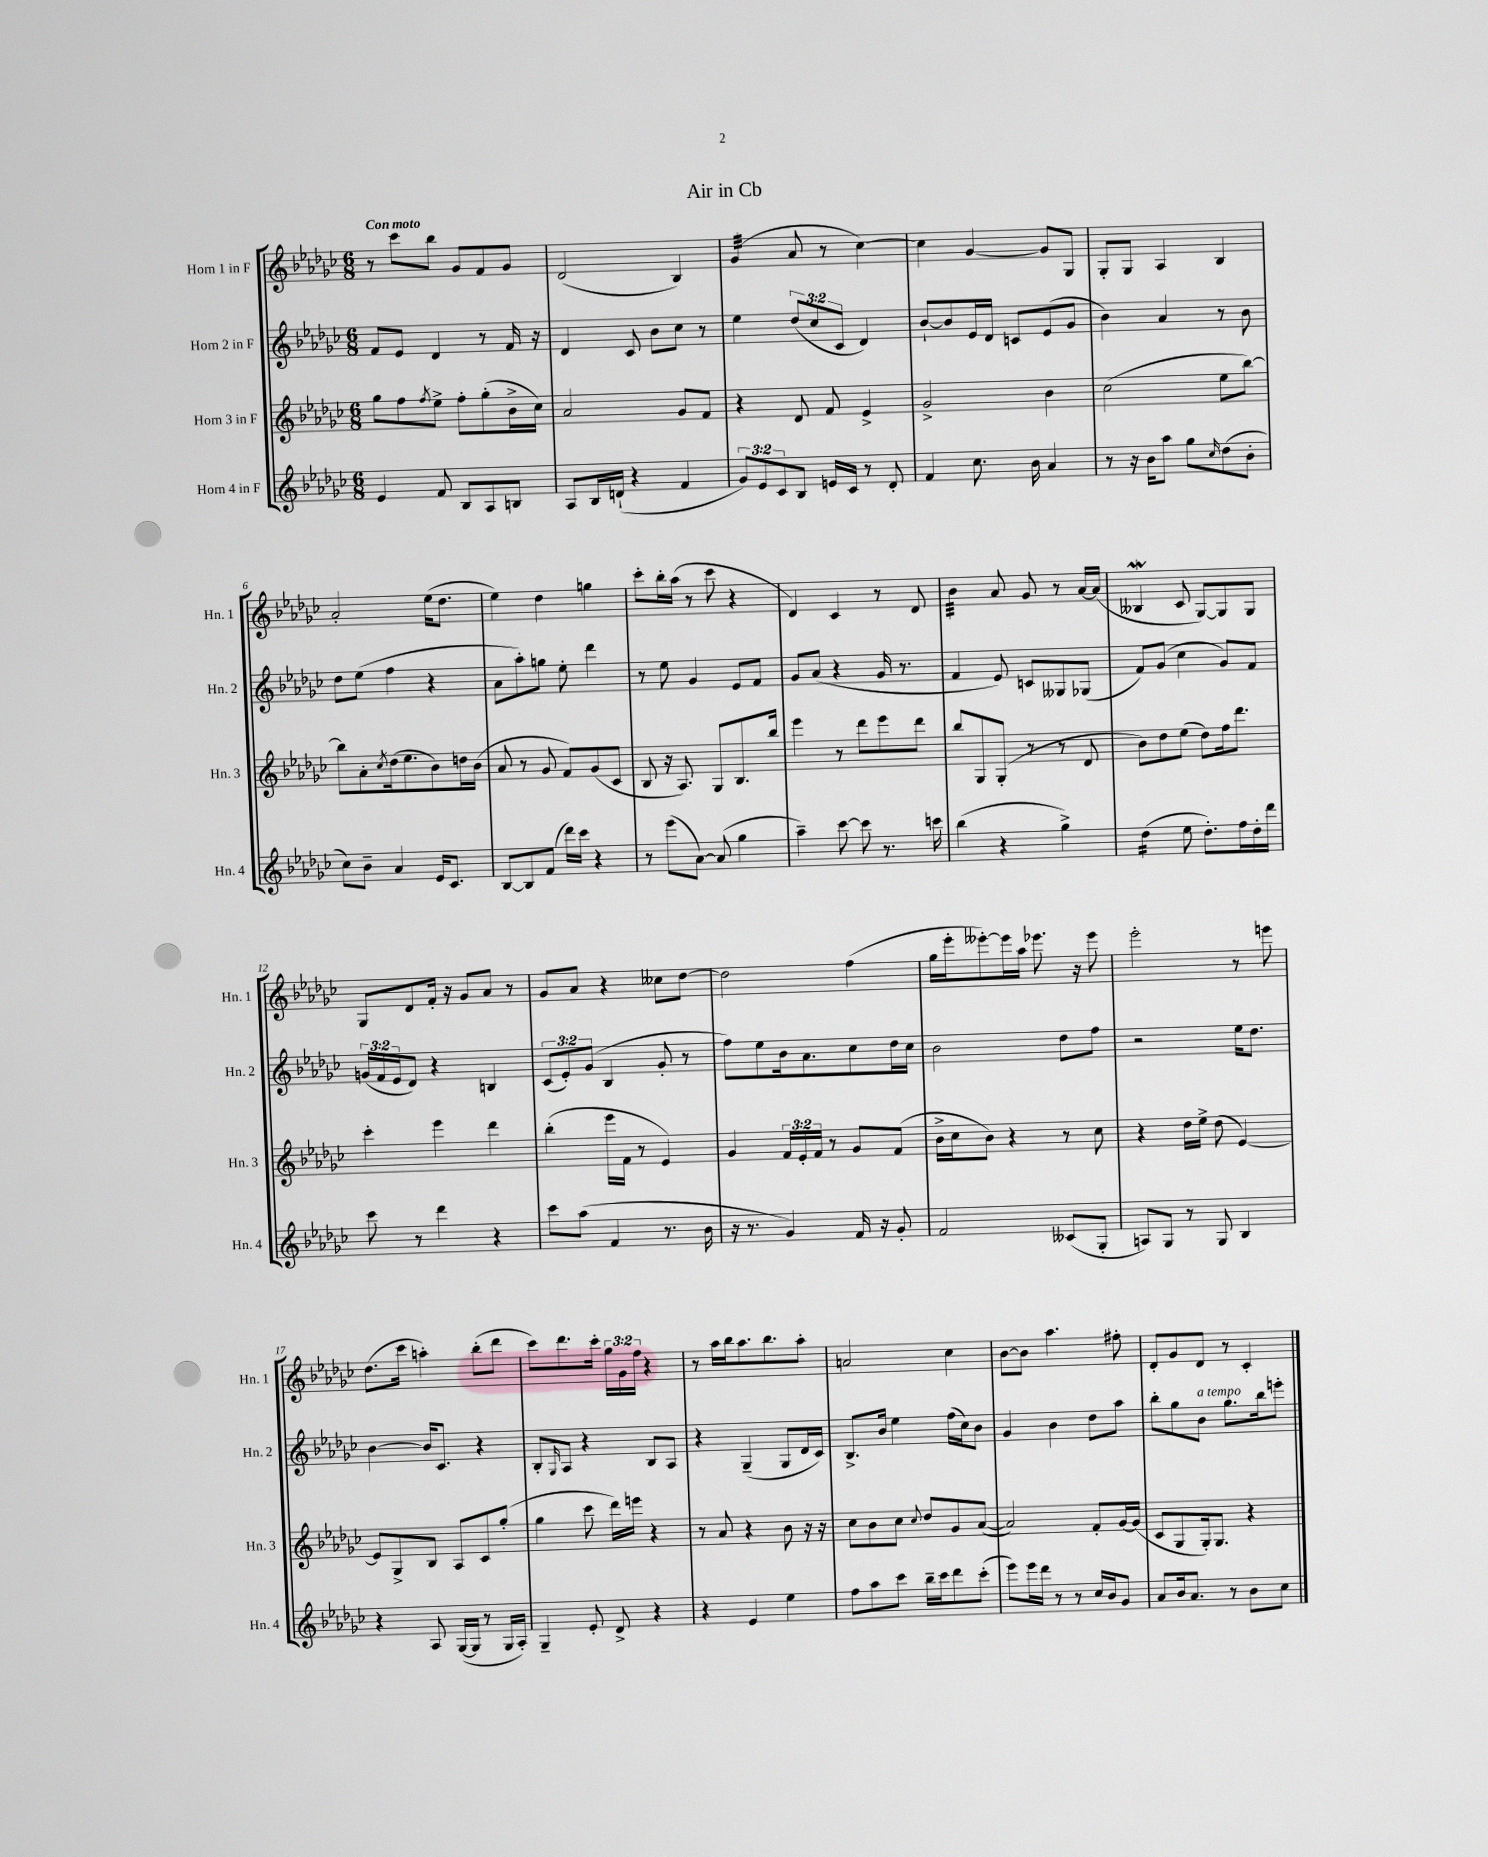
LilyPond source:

\header { title = "Air in Cb" }
<<
\new StaffGroup <<
\new Staff = "s0" \with { instrumentName = "Horn 1 in F" shortInstrumentName = "Hn. 1" } {
    \clef treble \key ges \major \numericTimeSignature \time 6/8 \override Staff.TupletNumber.text = #tuplet-number::calc-fraction-text \tempo "Con moto"
    r8 ces'''8 bes''8 ges'8 f'8 ges'8 |
    des'2( bes4) |
    ges'4:32( aes'8 r8 ces''4~) |
    ces''4 ges'4~ ges'8 ges8 |
    ges8-. ges8 aes4 bes4 |
    aes'2-. ees''16( des''8. |
    ees''4) des''4 g''4 |
    ces'''8-. bes''16-. aes''16( r8 ces'''8 r4 |
    des'4) ces'4 r8 des'8 |
    bes'4:32 aes'8 ges'8 r8 aes'16~ aes'16( |
    beses4\mordent ces'8 ges8~) ges8 ges8 |
    ges8 des'8 f'16-. r16 ges'8 aes'8 r8 |
    ges'8 aes'8 r4 ceses''8 des''8~ |
    des''2 f''4( |
    ges''16 ees'''16-. eeses'''8~-.) eeses'''16 aes''16 ees'''8. r16 ees'''8 |
    ees'''2-. r8 e'''8 |
    des''8.( ces'''16 a''4-.) bes''8-.( des'''8 |
    ces'''8) des'''8. ces'''16-. \tuplet 3/2 { ges''16 ges'16 f''16 } r4 |
    r8 aes''16 bes''16 aes''8. bes''8. aes''8-. |
    a'2 ces''4 |
    bes'8~ bes'8 aes''4. fis''8-. |
    des'8-. ges'8 des'8 r8 ces'4-. \bar "|." |
}
\new Staff = "s1" \with { instrumentName = "Horn 2 in F" shortInstrumentName = "Hn. 2" } {
    \clef treble \key ges \major \numericTimeSignature \time 6/8 \override Staff.TupletNumber.text = #tuplet-number::calc-fraction-text
    f'8 ees'8 des'4 r8 f'16 r16 |
    des'4 ces'8 bes'8 ces''8 r8 |
    ees''4 \tuplet 3/2 { des''8( ces''8 ces'8 } des'4) |
    bes'8~-! bes'8 ees'16 des'16 c'8 ees'8( ges'8 |
    bes'4) aes'4 r8 bes'8 |
    des''8 ees''8( f''4 r4 |
    aes'8 aes''8-.) g''8 ees''8-. des'''4 |
    r8 ees''8 ges'4 ees'8 f'8 |
    ges'8 aes'8( r4 ges'16 r8. |
    f'4 ees'8) c'8 geses8 ges8( |
    f'8) ges'8( ces''4 ges'8) f'8 |
    \tuplet 3/2 { g'16( f'16 ees'16 } des'8) r4 b4 |
    \tuplet 3/2 { ces'8( ees'8-.) ges'8( } bes4 ges'8-. r8 |
    f''8) ees''8 bes'16 aes'8. ces''8 des''16 ces''16 |
    bes'2 des''8 f''8 |
    r2 ees''16 des''8. |
    bes'4~ bes'16 ces'8. r4 |
    bes8-. \grace { ges16 } aes8 r4 bes8 aes8 |
    r4 ges4--( ges8 des'16 ces'16) |
    bes8.-> bes'16 ees''4 f''16( ces''16) bes'8 |
    ges'4 bes'4 des''8 aes''8 |
    bes''8-. ges''8 bes'8^\markup { \italic "a tempo" } ges''8. bes''16 e'''8-. \bar "|." |
}
\new Staff = "s2" \with { instrumentName = "Horn 3 in F" shortInstrumentName = "Hn. 3" } {
    \clef treble \key ges \major \numericTimeSignature \time 6/8 \override Staff.TupletNumber.text = #tuplet-number::calc-fraction-text
    ges''8 f''8 \acciaccatura { f''8 } ees''8-> f''8-. ges''8-.( bes'16-> ces''16) |
    aes'2 ges'8 f'8 |
    r4 des'8 f'8 ees'4-> |
    ges'2-> bes'4 |
    ces''2( ees''8 bes''8~) |
    bes''8 aes'8-. \acciaccatura { ces''8 } des''16( ees''8. bes'8) d''16 bes'16( |
    aes'8 r8 ges'8 f'8) ges'8( ces'8 |
    bes8 r16 aes8.) ges8 bes8. bes''16 |
    ees'''4 r8 des'''8 ees'''8 des'''8 |
    bes''8 ges8 ges8-.( r8 r8 des'8 |
    bes'8) des''8 ees''8( des''8) f''16 des'''8. |
    ces'''4-. ees'''4 des'''4 |
    bes''4-.( ees'''16 f'16 r8 ees'4) |
    ges'4 \tuplet 3/2 { f'16 ees'16-. f'16 } r8 ges'8 f'8( |
    bes'16-> ces''16 bes'8) r4 r8 ces''8 |
    r4 des''16 ees''16-> des''8( ees'4~) |
    ees'8 ges8-> bes8 aes8 ces'8 ges''8-.( |
    ges''4 ces'''8 des'''16) e'''16 r4 |
    r8 aes'8 r4 bes'8 r16 r16 |
    ces''8 bes'8 ces''8 \appoggiatura { ces''8 } des''8 ges'8 aes'8~( |
    aes'2) f'8-. ges'16~ ges'16( |
    ces'8 ges8 ges16-.) ges8. r4 \bar "|." |
}
\new Staff = "s3" \with { instrumentName = "Horn 4 in F" shortInstrumentName = "Hn. 4" } {
    \clef treble \key ges \major \numericTimeSignature \time 6/8 \override Staff.TupletNumber.text = #tuplet-number::calc-fraction-text
    ees'4 f'8 bes8 aes8 b8 |
    aes8 bes16 d'16-!( r4 f'4 |
    \tuplet 3/2 { ges'8) ees'8 ces'8 } bes8 e'16 ces'16 r8 des'8-. |
    f'4 ces''8. bes'16 aes'4 |
    r8 r16 bes'16 aes''8 ges''8 \grace { ces''16 } des''8( bes'8-. |
    ces''8) bes'8-- aes'4 ees'16 ces'8. |
    bes8~ bes8 f'8( des'''16) ces'''16 r4 |
    r8 ees'''8( aes'8~) aes'8( ges''4 |
    aes''4--) ces'''8~ ces'''8 r8. c'''16 |
    bes''4( r4 ges''4->) |
    des''4:16( ees''8 des''8.-.) f''16 des''16-. des'''16 |
    ces'''8 r8 des'''4 r4 |
    ces'''8 aes''8( f'4 r8. bes'16 |
    r16 r8. ges'4) f'16 r16 ges'8-. |
    f'2 ceses'8( ges8-. |
    a8) ges8 r8 ges8 bes4 |
    r4 aes8 ges16~( ges16 r8 ges16 aes16-.) |
    ges4-- ees'8-. des'8-> r4 |
    r4 ees'4 ees''4 |
    f''8 aes''8 ces'''8 bes''16-- ces'''16 des'''8 ces'''8-.( |
    ees'''8) ees'''16 des'''16 r8 r8 ces''16 bes'16 ges'8 |
    aes'8 bes'16 aes'8. r8 bes'8 ces''8 \bar "|." |
}
>>
>>
